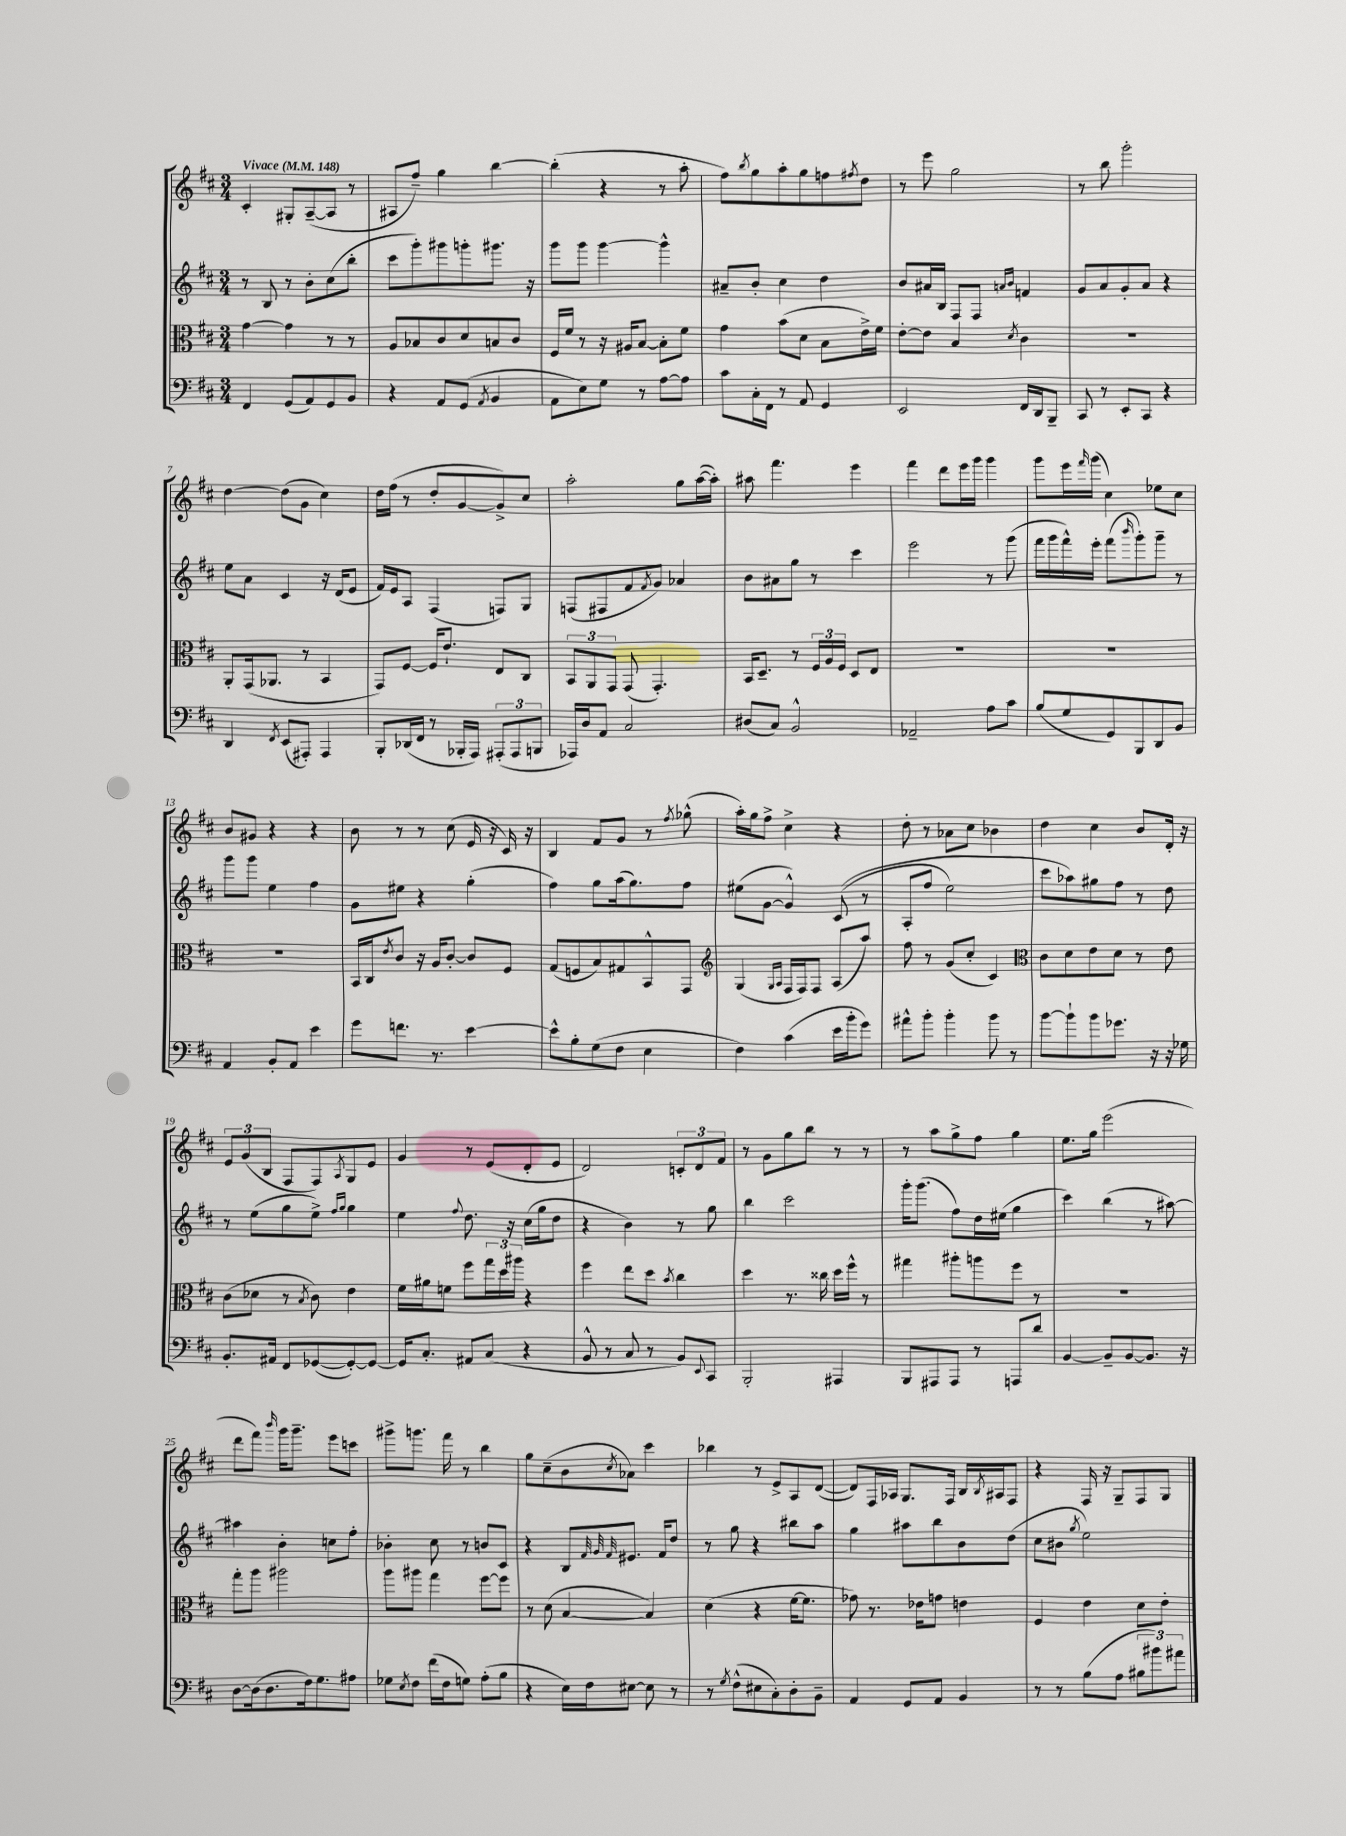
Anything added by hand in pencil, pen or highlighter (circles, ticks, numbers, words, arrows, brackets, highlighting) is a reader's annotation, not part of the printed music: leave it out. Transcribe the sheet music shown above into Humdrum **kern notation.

**kern	**kern	**kern	**kern
*staff4	*staff3	*staff2	*staff1
*clefF4	*clefC3	*clefG2	*clefG2
*k[f#c#]	*k[f#c#]	*k[f#c#]	*k[f#c#]
*M3/4	*M3/4	*M3/4	*M3/4
*MM148	*MM148	*MM148	*MM148
4FF#	[4g	8r	4c#'
.	.	8B	.
(8GG	4g]	8r	8G#'
8AA)	.	8b'	([8A~
8GG	8r	(8cc#	8A]
8BB	8r	8bb'	8r
=	=	=	=
4r	8A	8ccc#	8A#
.	8B-	8ggg')	8ff#~)
8AA	8c#	8ggg#	4gg
(8GG	8d	8ggg'	.
8qAA	.	.	.
4BB	8B	8.ggg#	[4bb
.	8c#	.	.
.	.	16r	.
=	=	=	=
8AA	16F#	8ggg	(4bb']
.	16f#	.	.
8E)	8r	8ggg	.
8G	16r	[4ggg	4r
.	16A#	.	.
8r	[8B	.	.
[8A	8B']	4ggg^^]	8r
8A]	8f#	.	8aa'
=	=	=	=
8c#	4g	8a#~	8ff#)
.	.	.	8qbb
16C#'	.	8b'	8gg
16FF#	.	.	.
8r	(8b	4cc#	8aa'
8AA	8d	.	8gg
4GG	8B	4dd	8ff
.	.	.	8qff#
.	16e^)	.	8dd
.	16f#	.	.
=	=	=	=
2EE	[8e'	8b	8r
.	8e]	16a#	8eee
.	.	16B	.
.	4B	8F#	2gg
.	.	8F#	.
.	.	16qqa	.
.	8qd	16qqb	.
16FF#	4c#	4f	.
16DD	.	.	.
8BBB~	.	.	.
=	=	=	=
8CC#	2.r	8g	8r
8r	.	8a	8bb
8EE'	.	8g'	2ggg'
8CC#	.	8a	.
4r	.	4r	.
=	=	=	=
4DD	8AA'	8ee	[4dd
.	(16GG	8a	.
.	8.AA-	.	.
8qFF#	.	.	.
(8EE	.	4c#	(8dd]
8AAA#')	8r	.	8g
4AAA#	4BB	16r	4cc#)
.	.	(16d	.
.	.	8e	.
=	=	=	=
8BBB'	8GG)	16f#)	16dd
.	.	16e	(16ff#
(16DD-	[8F#	8A	8r
16FF#	.	.	.
8r	16F#]	(4F#	8dd'
.	8.e`	.	.
16BBB-'	.	.	[8g
16AAA)	.	.	.
(12AAA#'	8E	8F)	8g^])
12AAA#	.	.	.
.	8C#	8G	8cc#
12BBB	.	.	.
=	=	=	=
16AAA-)	12BB	(8F	2aa'
16D	.	.	.
.	12AA	.	.
8AA	.	8F#	.
.	12GG	.	.
2C#	(8GG	8f#	.
.	.	8qf#	.
.	4.GG')	8g)	.
.	.	4a-	8gg
.	.	.	([16aa
.	.	.	16aa'])
=	=	=	=
(8D#	16BB	8b	8aa#
.	8.D~	.	.
8C#)	.	8a#	4.fff#
2BB^^	8r	8gg	.
.	24F#	8r	.
.	24A	.	.
.	24F#	.	.
.	8D	4ccc#	4eee
.	8E	.	.
=	=	=	=
2AA-~	2.r	2eee	4fff#
.	.	.	8ddd
.	.	.	16eee
.	.	.	16ggg
8A	.	8r	4ggg
8c#	.	(8ggg	.
=	=	=	=
(8B	2.r	16fff#	8ggg
.	.	16ggg	.
8G	.	16fff#^^)	16eee
.	.	.	16qqfff#
.	.	16eee'	(16ggg
8GG)	.	(8fff#	4cc#)
.	.	16qqbbb	.
8BBB	.	8ggg')	.
8DD	.	8ggg~	8ee-
8BB	.	8r	8cc#
=	=	=	=
4AA	2.r	8ggg	8b
.	.	8ggg	8g#
8BB'	.	4ee	4r
8AA	.	.	.
4e	.	4ff#	4r
=	=	=	=
8g	16BB	8g	8b
.	16C#	.	.
.	8qe	.	.
8.f	8c#	8ee#	8r
.	16r	4r	8r
8.r	16A	.	.
.	[8c#'	.	(8cc#
[4e	8c#]	(4gg'	16e
.	.	.	16r
.	8F#	.	16c#)
.	.	.	16r
=	=	=	=
8e^^]	(8G	4ff#)	4B
8B'	8F	.	.
(8G	8B)	8gg	8f#
8F#	8G#	(16aa	8g
.	.	8.gg)	.
4E	8BB^^	.	8r
.	.	.	8qff#
.	8GG	8ff#	(8gg-^^
=	=	=	=
*	*clefG2	*	*
4F#)	(4G	(8ee#	16aa')
.	.	.	16gg
.	.	[8g	8ff#^
.	16qqG	.	.
.	16qqA	.	.
(4c#	16F#	4g^^])	4cc#^
.	16F#)	.	.
.	8F#	.	.
16e	(8A	&((8c#	4r
16b'	.	.	.
8g)	8aa)	8r	.
=	=	=	=
8a#^^	8ff#	8A'	8dd'
8b'	8r	8ff#	8r
4b'	(8g	2ee)	8a-
.	8cc#'	.	8cc#
8b	4c#)	.	4b-
8r	.	.	.
=	=	=	=
*	*clefC3	*	*
[8b	8c#	8ccc#	4dd
8b`]	8d	8aa-&)	.
8b	8e	8gg#	4cc#
8.g-	8d	8ff#	.
.	8r	8r	8b
16r	.	.	.
16r	8e	8dd	16d'
16G-	.	.	16r
=	=	=	=
8.BB'	(8c#	8r	12e
.	.	.	(12g
.	8d-	(8ee	.
.	.	.	12B
16AA#	.	.	.
8FF#	8r	8gg	8F#
.	8qB	.	.
([8GG-	8c#)	8ee^)	8F#)
.	.	16qqff#	.
.	.	16qqgg	8qA
8GG-'_)	4e	4gg	8G
8GG-_	.	.	8e
=	=	=	=
16GG-]	16f#	4ee	4g
8.C#'	16a#	.	.
.	8f	.	.
.	.	8qqff#	.
8AA#	8ff#	8.dd	8r
(8C#	24gg	.	(8e
.	24dd	.	.
.	.	16r	.
.	24aa#	.	.
4r	4r	(16cc#	8d'
.	.	16gg	.
.	.	8dd	8e
=	=	=	=
8BB^^	4ff#	4r	2d)
8r	.	.	.
8C#	8ee	4b)	.
8r	8dd	.	.
.	8qb	.	.
8BB)	4cc#	8r	12c'
.	.	.	12d
8qqEE	.	.	.
8CC#	.	8gg	.
.	.	.	12f#
=	=	=	=
2BBB'	4dd	4bb	8r
.	.	.	8g
.	8.r	2ccc#	8gg
.	.	.	8bb
.	16cc##	.	.
4AAA#	16dd	.	8r
.	16ff#^^	.	.
.	8r	.	8r
=	=	=	=
8BBB	4gg#	16ggg'	8r
.	.	(8.ggg	.
8AAA#	.	.	8aa
8AAA#	8aa#'	8ff#)	8gg^
8r	8aa	16dd	8ff#
.	.	(16ee#	.
8AAA	8ff#	4gg	4gg
8d	8r	.	.
=	=	=	=
[4BB	2.r	4ccc#)	8.ee
.	.	.	16gg
8BB~]	.	(4bb	(2eee
[8BB	.	.	.
8.BB]	.	8r	.
.	.	[8aa#)	.
16r	.	.	.
=	=	=	=
[8D	8gg'	4aa#]	8ddd
(16D]	8aa	.	8fff#)
8.D	.	.	.
.	.	.	16qqbbb
.	2aa#	4b'	16ggg
.	.	.	8.ggg~
16F#)	.	.	.
8.G	.	.	.
.	.	8cc	8eee
8A#	.	8ff#'	8ccc
=	=	=	=
8G-	8aa	4b-'	8ggg#^
8qE	.	.	.
8F#	8aa#	.	8.ggg
(16f#	4gg	8cc#	.
16F#	.	.	16fff#
8G)	.	8r	8r
(8A'	[8ff#	8b	4bb
8B	8ff#]	8c#	.
=	=	=	=
4r	8r	4r	8gg
.	(8d	.	(8cc#~
16E)	[4B	8B	8b
16F#	.	.	.
.	.	32qqf#	.
.	.	32qqg	.
.	.	32qqf#	8qcc#
[8E#	.	8.e#	8a-)
8E#]	4B])	.	4ccc#
.	.	16f#	.
8r	.	8dd	.
=	=	=	=
8r	(4d	8r	4bb-
8qG	.	.	.
(8F#^^	.	8gg	.
8E#	4r	4r	8r
8C#')	.	.	8e^
8D'	[16f#	8bb#	8A
.	8.f#]	.	.
8BB~	.	8aa	([8d
=	=	=	=
4AA	8g-)	4gg	8d])
.	8.r	.	16F#
.	.	.	16A-
8GG	.	8aa#	8.G
.	16e-	.	.
8AA	8g	8bb	.
.	.	.	16F#
4BB	4e	8b	16B
.	.	.	8qB
.	.	.	16A#
.	.	(8dd	8F#
=	=	=	=
8r	4F#	8cc#	4r
8r	.	8b#	.
.	.	8qgg	.
(8B	4e	2ee)	16F#
.	.	.	16r
8A	.	.	8G~
12B#	8d	.	8F#
12b#)	.	.	.
.	8e'	.	8G
12a#	.	.	.
==	==	==	==
*-	*-	*-	*-
